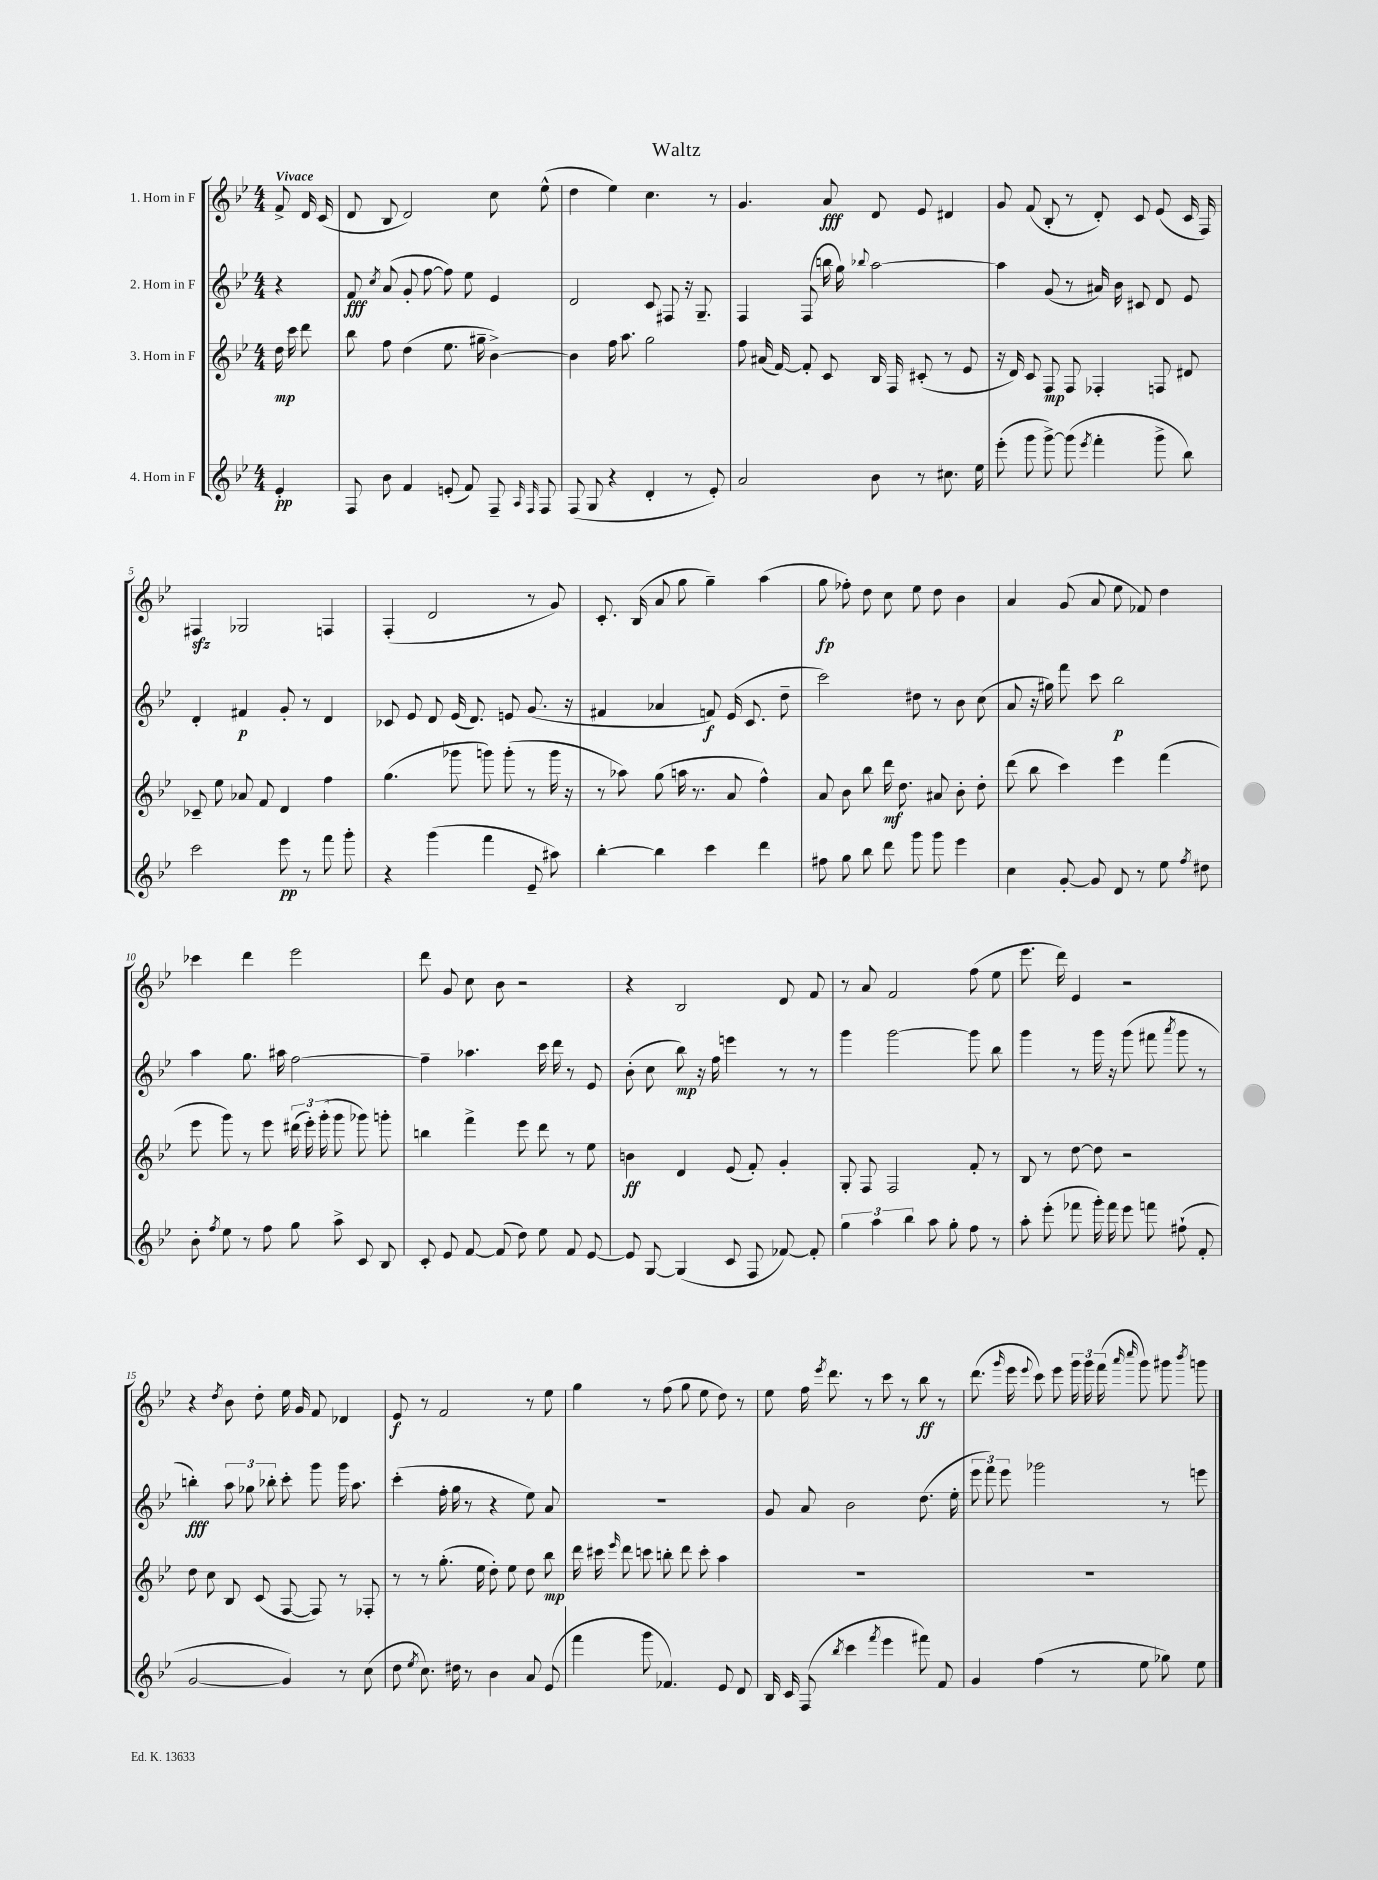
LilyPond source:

\header { title = "Waltz" }
<<
\new StaffGroup <<
\new Staff = "s0" \with { instrumentName = "1. Horn in F" } {
    \clef treble \key bes \major \numericTimeSignature \time 4/4 \partial 4 \tempo "Vivace"
    \autoBeamOff f'8-> d'16 c'16( |
    d'8 bes8 d'2) c''8 ees''8-^( |
    d''4 ees''4) c''4. r8 |
    g'4. a'8\fff d'8 ees'8 dis'4 |
    g'8 f'8( bes8-. r8 d'8-.) c'8 ees'8( c'16 f16) |
    fis4\sfz ges2 f4 |
    f4-.( d'2 r8 g'8) |
    c'8.-. bes16( a'8 g''8 g''4--) a''4( |
    g''8\fp fes''8-.) d''8 c''8 ees''8 d''8 bes'4 |
    a'4 g'8( a'8 ees''8 fes'8) d''4 |
    ces'''4 d'''4 ees'''2 |
    d'''8 g'8 c''8 bes'8 r2 |
    r4 bes2 d'8 f'8 |
    r8 a'8 f'2 f''8( ees''8 |
    ees'''8. d'''16) ees'4 r2 |
    r4 \acciaccatura { d''8 } bes'8 d''8-. ees''16 g'16 f'8 des'4 |
    ees'8\f r8 f'2 r8 ees''8 |
    g''4 r8 f''8( g''8 ees''8 d''8) r8 |
    ees''8 f''16 \acciaccatura { ees'''8 } d'''8. r8 c'''8 r8 bes''8\ff r8 |
    d'''8.( \grace { g'''16 } ees'''16 \appoggiatura { ees'''8 } c'''8) ees'''8 \tuplet 3/2 { g'''16 g'''16 f'''16( } \grace { a'''16 c''''16 } g'''8) gis'''8 \acciaccatura { bes'''8 } g'''8 \bar "|." |
}
\new Staff = "s1" \with { instrumentName = "2. Horn in F" } {
    \clef treble \key bes \major \numericTimeSignature \time 4/4 \partial 4
    \autoBeamOff r4 |
    f'8\fff \acciaccatura { c''8 } a'8( g'8-. f''8~ f''8) ees''8 ees'4 |
    d'2 c'8 fis8 r16 g8.-- |
    f4 f8( b''16 g''16) \appoggiatura { bes''8 } a''2~ |
    a''4 g'8( r8 ais'16) bes'16 cis'8 d'8 ees'8 |
    d'4-. fis'4\p g'8-. r8 d'4 |
    ces'8 ees'8 d'8 ees'16( d'8.) e'8 g'8.( r16 |
    fis'4 aes'4 f'8\f) ees'16( c'8. d''8-- |
    c'''2) dis''8 r8 bes'8 c''8( |
    a'8 r16 gis''16) f'''8 c'''8 bes''2\p |
    a''4 g''8. ais''16 f''2~ |
    f''4-- aes''4. c'''16 d'''16 r8 ees'8 |
    bes'8-.( c''8 bes''8\mp) r16 f''16 e'''4 r8 r8 |
    g'''4 g'''2~ g'''8 bes''8 |
    g'''4 r8 g'''16 r16 g'''8( fis'''8 \acciaccatura { a'''8 } g'''8 r8 |
    b''4-.\fff) \tuplet 3/2 { a''8 ges''8 bes''8-. } c'''8-. g'''8 g'''16 a''8. |
    c'''4-.( f''16-. g''16 r8 r4 ees''8) a'8 |
    R1 |
    g'8 a'8 bes'2 d''8.( ees''16-. |
    \tuplet 3/2 { ees'''8 f'''8) ees'''8 } ges'''2 r8 e'''8 \bar "|." |
}
\new Staff = "s2" \with { instrumentName = "3. Horn in F" } {
    \clef treble \key bes \major \numericTimeSignature \time 4/4 \partial 4
    \autoBeamOff d''16\mp c'''16 d'''8 |
    bes''8 f''8 d''4( ees''8. gis''16-- bes'4~->) |
    bes'4 f''16 a''8. g''2 |
    f''8 ais'16( f'16~) f'8-. c'8 bes16 f16 cis'8-.( r8 ees'8 |
    r16 d'16) c'8 f8\mp f8 fes4-. f8 dis'8 |
    ces'8-- ees''8 aes'8 f'8 d'4 f''4 |
    g''4.( ges'''8 g'''8) g'''8-.( r8 g'''16 r16 |
    r8 aes''8) g''8( a''16 r8. a'8 f''4-^) |
    a'8 bes'8 bes''8 d'''16\mf d''8. ais'8 bes'8-. d''8-. |
    d'''8( bes''8 c'''4) ees'''4 f'''4( |
    ees'''8 g'''8) r8 ees'''8 \tuplet 3/2 { dis'''16( ees'''16-.) g'''16-.( } g'''8 ges'''8) g'''8-. |
    b''4 f'''4-> ees'''8 d'''8 r8 ees''8 |
    b'4\ff d'4 ees'8( f'8-.) g'4-. |
    g8-. f8 f2 f'8-. r8 |
    bes8 r8 d''8~ d''8 r2 |
    d''8 c''8 bes8 c'8( f8~ f8) r8 fes8-. |
    r8 r8 g''8.-.( ees''16 d''8-.) ees''8 d''8 bes''8\mp |
    d'''16 cis'''16 \grace { ees'''16 } d'''8 c'''8 b''8-. d'''8 c'''8-. a''4 |
    R1 |
    R1 \bar "|." |
}
\new Staff = "s3" \with { instrumentName = "4. Horn in F" } {
    \clef treble \key bes \major \numericTimeSignature \time 4/4 \partial 4
    \autoBeamOff ees'4-.\pp |
    f8 bes'8 f'4 e'8-.( f'8) f8-- \grace { a16 f16 } f8 |
    f8( g8 r4 d'4-. r8 ees'8-.) |
    a'2 bes'8 r8 cis''8. ees''16 |
    ees'''8-.( g'''8 g'''8~->) g'''8( \acciaccatura { ees'''8 } f'''4-. g'''8-> bes''8) |
    c'''2 ees'''8\pp r8 f'''8 g'''8-. |
    r4 g'''4( f'''4 ees'8-- ais''8) |
    bes''4~-. bes''4 c'''4 d'''4 |
    fis''8 g''8 bes''8 d'''8 g'''8 g'''8 ees'''4 |
    c''4 g'8~-. g'8 d'8 r8 ees''8 \acciaccatura { f''8 } dis''8 |
    bes'8-. \acciaccatura { f''8 } ees''8 r8 f''8 g''8 a''8-> c'8 bes8 |
    c'8-. ees'8 f'8~ f'8( d''8) ees''8 f'8 ees'8~ |
    ees'8 g8~ g4( c'8 f8 fes'8~) fes'8-. |
    \tuplet 3/2 { g''4 a''4 bes''4 } a''8 g''8-. f''8 r8 |
    a''8-. ees'''8-.( fes'''8 g'''16-.) fes'''16 ees'''8 f'''8 fis''8-!( f'8-. |
    g'2~ g'4) r8 c''8( |
    d''8 \acciaccatura { ees''8 } c''8.) dis''16 r8 bes'4 a'8 ees'8( |
    f'''4 g'''8 fes'4.) ees'8 d'8 |
    bes16 c'16 f8( \acciaccatura { bes''8 } c'''4 \acciaccatura { f'''8 } ees'''4 fis'''8) f'8 |
    g'4 f''4( r8 ees''8 ges''8) ees''8 \bar "|." |
}
>>
>>
